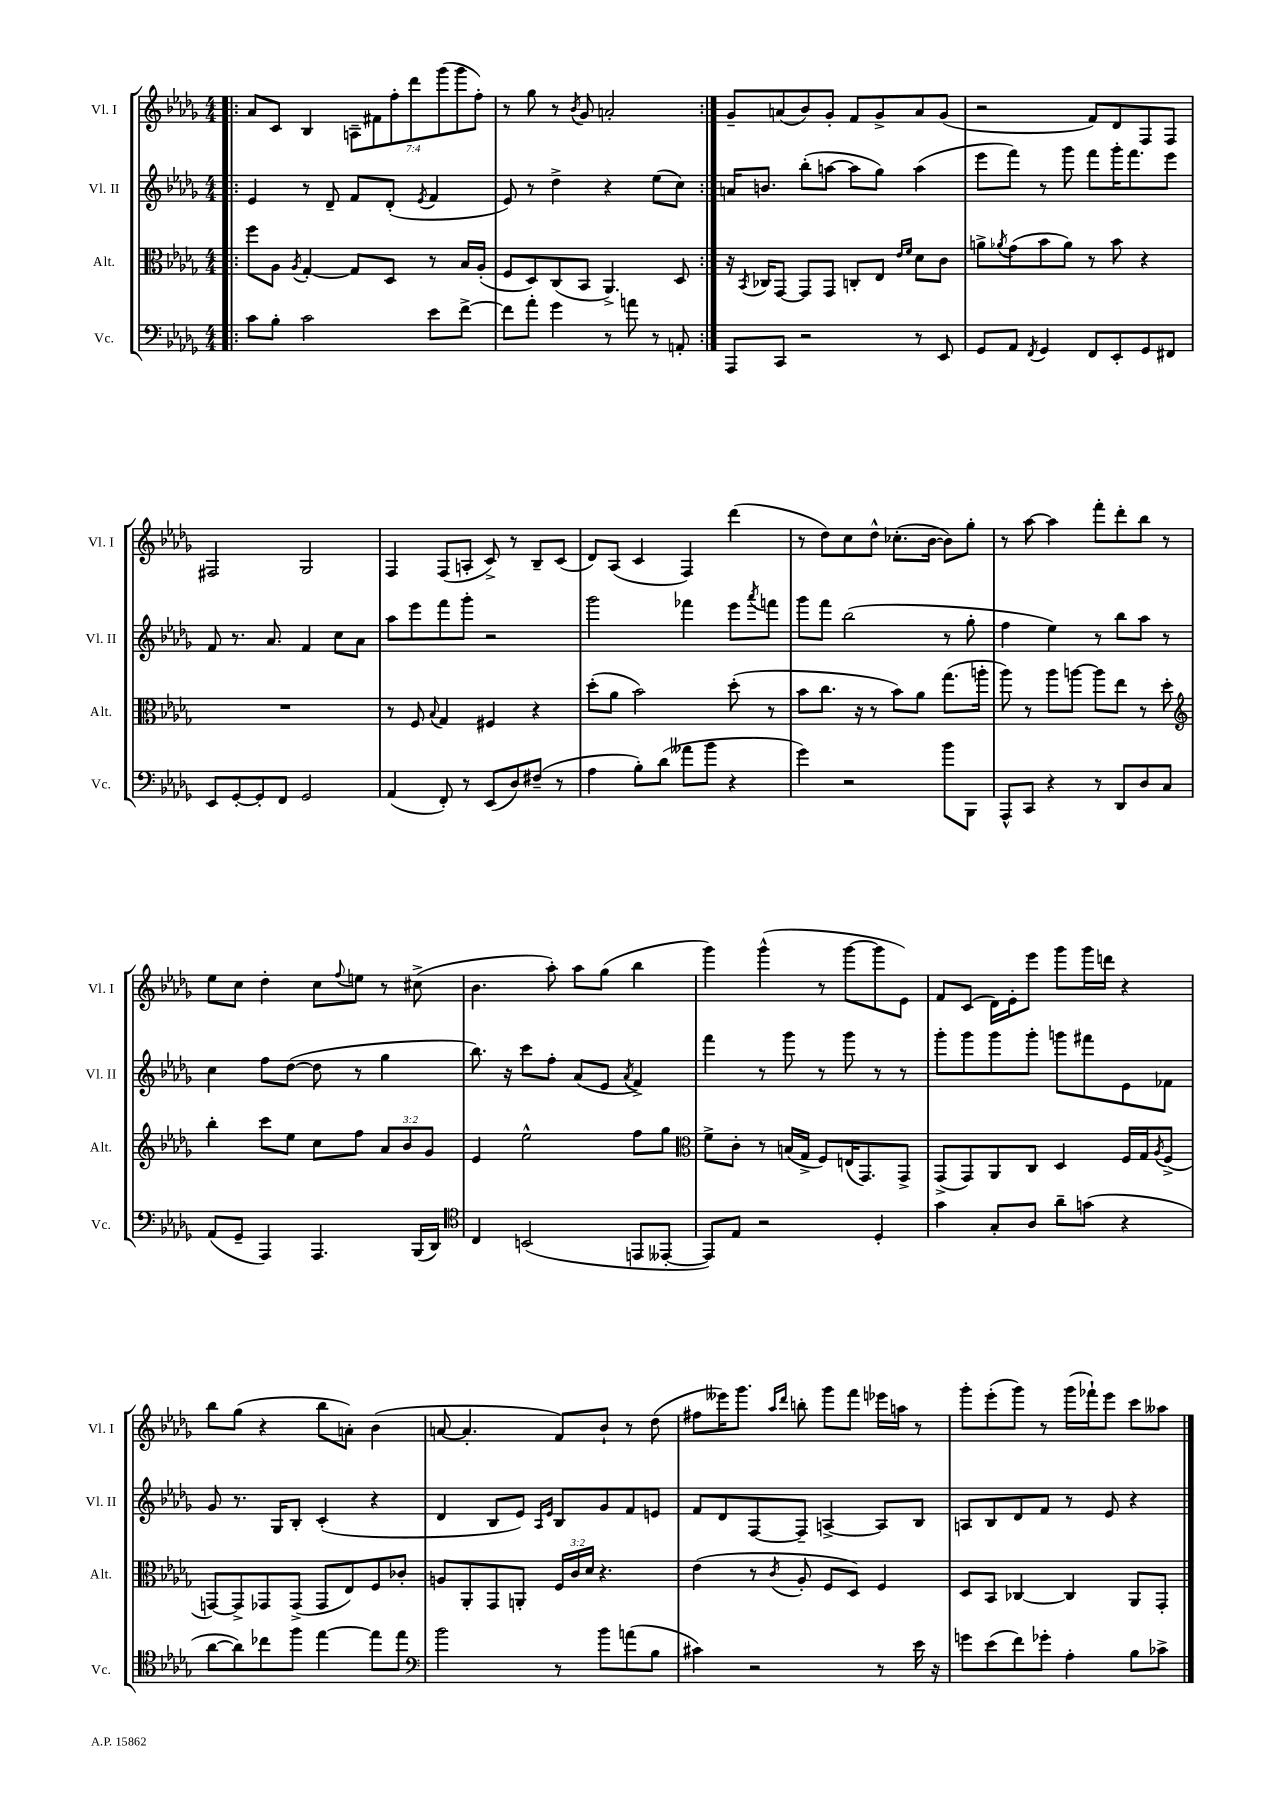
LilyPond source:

<<
\new StaffGroup <<
\new Staff = "s0" \with { instrumentName = "Vl. I" shortInstrumentName = "Vl. I" } {
    \clef treble \key des \major \numericTimeSignature \time 4/4 \override Staff.TupletNumber.text = #tuplet-number::calc-fraction-text
    \repeat volta 2 { \bar ".|:" aes'8 c'8 bes4 \tuplet 7/4 { a8-- fis'8 f''8-. des'''8 ges'''8( ges'''8 f''8-.) } |
    r8 ges''8 r8 \acciaccatura { bes'8 } ges'8 a'2-. | }
    ges'8-- a'8( bes'8) ges'8-. f'8 ges'8-> a'8 ges'8( |
    r2 f'8) des'8 f8 f8 |
    fis2 ges2 |
    f4 f8( a8-. c'8->) r8 bes8-- c'8( |
    des'8) aes8( c'4 f4) des'''4( |
    r8 des''8) c''8 des''8-^ ces''8.-.( bes'16~ bes'8) ges''8-. |
    r8 aes''8~ aes''4 f'''8-. des'''8-. bes''8 r8 |
    ees''8 c''8 des''4-. c''8 \appoggiatura { f''8 } e''8 r8 cis''8->( |
    bes'4. aes''8-.) aes''8 ges''8( bes''4 |
    ges'''4) ges'''4-^( r8 ges'''8~ ges'''8 ees'8) |
    f'8 c'8( des'16) ees'16-. ees'''8 ges'''8 ges'''16 d'''16 r4 |
    bes''8 ges''8( r4 bes''8 a'8-.) bes'4( |
    a'8~ a'4.-. f'8) bes'8-! r8 des''8( |
    fis''8 eeses'''16) ges'''8. \grace { aes''16 des'''16 } b''8-. ges'''8 f'''8 ees'''16 a''16 r8 |
    ges'''8-. ees'''8-.( ges'''8) r8 ges'''16( fes'''16-!) ees'''8 c'''8 aeses''8 \bar "|." |
}
\new Staff = "s1" \with { instrumentName = "Vl. II" shortInstrumentName = "Vl. II" } {
    \clef treble \key des \major \numericTimeSignature \time 4/4
    \repeat volta 2 { \bar ".|:" ees'4 r8 des'8-- f'8 des'8-.( \acciaccatura { ees'8 } f'4 |
    ees'8) r8 des''4-> r4 ees''8( c''8) | }
    a'16 b'8. bes''8-.( a''8~ a''8 ges''8) a''4( |
    ees'''8 f'''8) r8 ges'''8 f'''8 ges'''16-. f'''8. ees'''8 |
    f'8 r8. aes'8. f'4 c''8 aes'8 |
    aes''8 ees'''8 f'''8 ges'''8-. r2 |
    ges'''2 fes'''4 ees'''8 \acciaccatura { aes'''8 } f'''8 |
    ges'''8 f'''8 bes''2( r8 ges''8-. |
    f''4 ees''4) r8 bes''8 aes''8 r8 |
    c''4 f''8 des''8~( des''8 r8 ges''4 |
    bes''8.) r16 c'''8 f''8-. aes'8( ees'8 \acciaccatura { aes'8 } f'4->) |
    f'''4 r8 ges'''8 r8 ges'''8 r8 r8 |
    ges'''8-. ges'''8 ges'''8 ges'''8-. g'''8 fis'''8 ees'8 fes'8 |
    ges'8 r8. ges16 bes8-. c'4-.( r4 |
    des'4 bes8 ees'8) \grace { aes16 ees'16 } bes8 ges'8 f'8 e'8 |
    f'8 des'8 f8~ f8-- a4~-> a8 bes8 |
    a8 bes8 des'8 f'8 r8 ees'8 r4 \bar "|." |
}
\new Staff = "s2" \with { instrumentName = "Alt." shortInstrumentName = "Alt." } {
    \clef alto \key des \major \numericTimeSignature \time 4/4 \override Staff.TupletNumber.text = #tuplet-number::calc-fraction-text
    \repeat volta 2 { \bar ".|:" f''8 aes8 \acciaccatura { aes8 } ges4~-. ges8 des8 r8 bes16 aes16-.( |
    f8 des8) c8( bes,8 aes,4.->) des8 | }
    r16 \acciaccatura { bes,8 } ces16 ges,8~ ges,8 ges,8 c8-. ees8 \grace { ees'16 f'16 } des'8 c'8 |
    a'8-> \acciaccatura { aes'8 } ges'8( bes'8 aes'8) r8 bes'8 r4 |
    R1 |
    r8 f8 \appoggiatura { bes8 } ges4 fis4 r4 |
    des''8-.( aes'8 bes'2) des''8-.( r8 |
    bes'8 c''8. r16 r8 bes'8) aes'8 ges''8.( a''16-. |
    aes''8) r8 aes''8 a''8~ a''8 ees''8 r8 des''8-. |
    \clef treble bes''4-. c'''8 ees''8 c''8 f''8 \tuplet 3/2 { aes'8 bes'8 ges'8 } |
    ees'4 ees''2-^ f''8 ges''8 |
    \clef alto f'8-> c'8-. r8 b16( ges16-> f8) e16( ges,8.) ges,8-> |
    ges,8->( ges,8) aes,8 c8 des4 f16 ges16 \acciaccatura { aes8 } f8->( |
    g,8~) g,8-> ges,8 ges,8->( ges,8 ees8) f8 ces'8-. |
    a8 aes,8-. ges,8 a,8-. \tuplet 3/2 { f16 c'16 des'16 } r4. |
    ees'4( r8 \acciaccatura { c'8 } aes8-. f8 des8) f4 |
    des8 bes,8 ces4~ ces4 aes,8 ges,8-. \bar "|." |
}
\new Staff = "s3" \with { instrumentName = "Vc." shortInstrumentName = "Vc." } {
    \clef bass \key des \major \numericTimeSignature \time 4/4
    \repeat volta 2 { \bar ".|:" c'8 bes8-. c'2 ees'8 f'8~-> |
    f'8 aes'8-. ges'4 r8 a'8 r8 a,8-. | }
    aes,,8 c,8 r2 r8 ees,8 |
    ges,8 aes,8 \acciaccatura { f,8 } ges,4 f,8 ees,8-. ges,8 fis,8 |
    ees,8 ges,8~-. ges,8-. f,8 ges,2 |
    aes,4( f,8-.) r8 ees,8( des8) fis8--( r8 |
    aes4 bes8-.) des'8( aeses'8 bes'8 r4 |
    ges'4) r2 bes'8 bes,,8 |
    aes,,8-^ c,8 r4 r8 des,8 des8 c8 |
    aes,8( ges,8-- aes,,4) aes,,4. bes,,16( des,16) |
    \clef tenor c4 b,2( e,8 eeses,8~-. |
    eeses,8) ees8 r2 des4-. |
    ges'4 ges8-. aes8 aes'8-- g'8( r4 |
    aes'8~ aes'8) ces''8 f''8 ees''4~ ees''8 ees''8 |
    \clef bass bes'2 r8 bes'8 a'8( bes8 |
    cis'4) r2 r8 ees'16 r16 |
    g'8 ees'8( f'8) ges'8-. aes4-. bes8 ces'8-> \bar "|." |
}
>>
>>
\layout { \context { \Score \remove "Bar_number_engraver" } }
